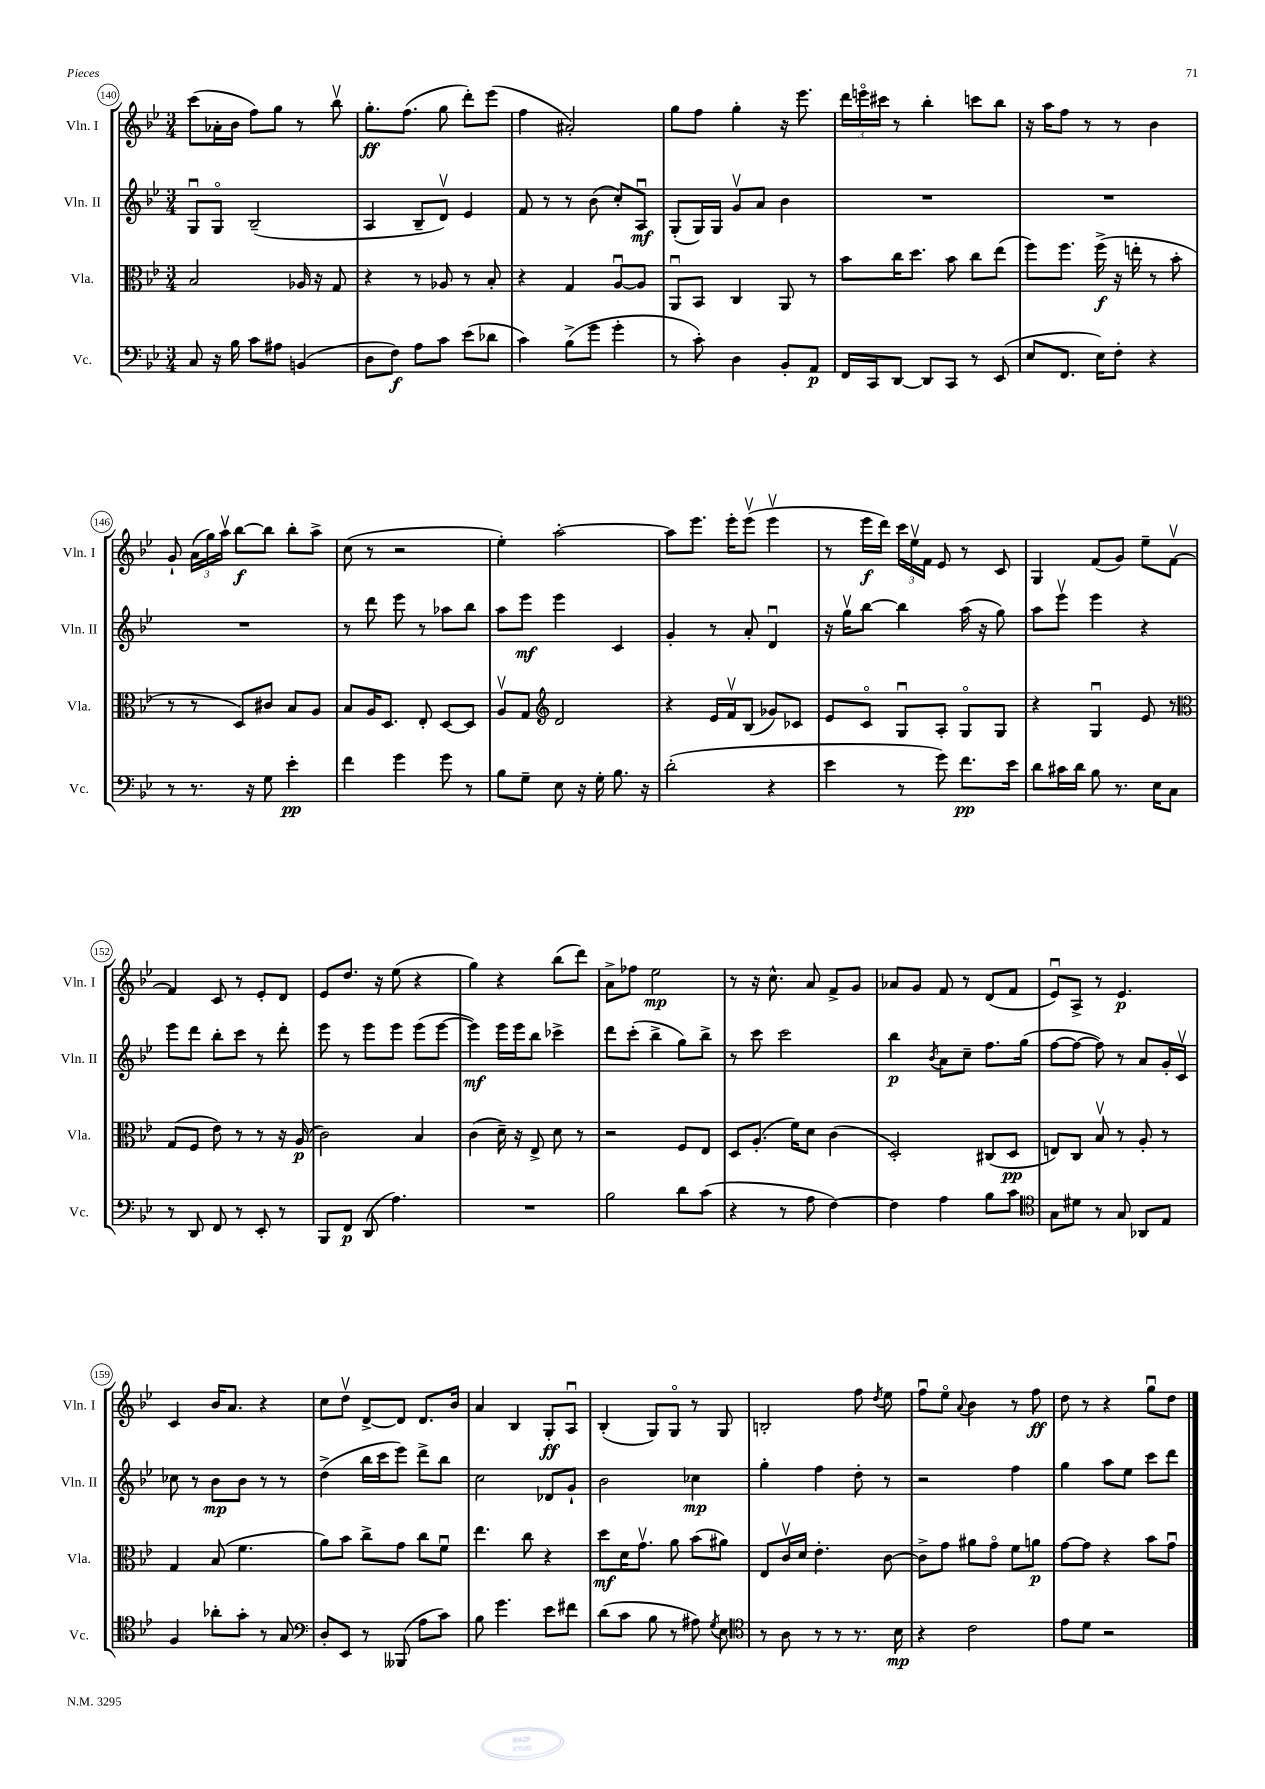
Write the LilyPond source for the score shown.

<<
\new StaffGroup <<
\new Staff = "s0" \with { instrumentName = "Vln. I" shortInstrumentName = "Vln. I" } {
    \clef treble \key bes \major \numericTimeSignature \time 3/4
    \autoBeamOff c'''8[( aes'16-. bes'16] f''8[) g''8] r8 bes''8\upbow |
    g''8.[-.\ff f''8.]( g''8 d'''8[-.) ees'''8]( |
    f''4 ais'2-.) |
    g''8[ f''8] g''4-. r16 ees'''8. |
    \tuplet 3/2 { d'''16[ e'''16\flageolet cis'''16] } r8 bes''4-. c'''8[ bes''8] |
    r16 a''16[ f''8] r8 r8 bes'4 |
    g'8-! \tuplet 3/2 { a'16[( g''16) a''16]\upbow } bes''8[~\f bes''8] bes''8[-. a''8]-> |
    c''8( r8 r2 |
    ees''4-.) a''2~-. |
    a''8[ ees'''8.] ees'''16[-. ees'''8]\upbow( ees'''4\upbow |
    r8 ees'''16[\f d'''16]) \tuplet 3/2 { c'''16[ ees''16\upbow f'16] } ees'8 r8 c'8 |
    g4 f'8[( g'8]) ees''8[-- f'8]~\upbow |
    f'4 c'8 r8 ees'8[-. d'8] |
    ees'8[ d''8.] r16 ees''8( r4 |
    g''4) r4 bes''8[( d'''8]) |
    a'8[-> fes''8] ees''2\mp |
    r8 r16 c''8.-^ a'8 f'8[-> g'8] |
    aes'8[ g'8] f'8 r8 d'8[( f'8] |
    ees'8[\downbow) a8]-> r8 ees'4.\p |
    c'4 bes'16[ a'8.] r4 |
    c''8[ d''8]\upbow d'8[~-> d'8] d'8.[ bes'16] |
    a'4 bes4 g8[-.\ff a8]\downbow |
    bes4-.( g8[) g8]\flageolet r8 g8 |
    b2-. f''8 \acciaccatura { d''8 } ees''8 |
    f''8[\downbow ees''8]\flageolet \appoggiatura { a'8 } bes'4 r8 f''8\ff |
    d''8 r8 r4 g''8[\downbow d''8] \bar "|." |
}
\new Staff = "s1" \with { instrumentName = "Vln. II" shortInstrumentName = "Vln. II" } {
    \clef treble \key bes \major \numericTimeSignature \time 3/4
    \autoBeamOff g8[\downbow g8]\flageolet bes2--( |
    a4 bes8[-- d'8]\upbow) ees'4 |
    f'8 r8 r8 bes'8( c''8[-.) a8]\downbow\mf |
    g8[-.( g16) g16] g'8[\upbow a'8] bes'4 |
    R2. |
    R2. |
    R2. |
    r8 d'''8 ees'''8 r8 aes''8[ bes''8] |
    a''8[ ees'''8]\mf ees'''4 c'4 |
    g'4-. r8 a'8-. d'4\downbow |
    r16 g''16[\upbow bes''8]~ bes''4 a''16( r16 g''8) |
    a''8[ ees'''8]\upbow ees'''4 r4 |
    ees'''8[ d'''8] bes''8[-. c'''8] r8 d'''8-. |
    ees'''8 r8 ees'''8[ ees'''8] ees'''8[( ees'''8]~ |
    ees'''4\mf) ees'''16[ ees'''16 bes''8] ces'''4-> |
    d'''8[ c'''8]-.( bes''4-> g''8[) bes''8]-> |
    r8 c'''8 c'''2 |
    bes''4\p \acciaccatura { bes'8 } a'8[ c''8]-- f''8.[ g''16]( |
    f''8[~ f''8]~ f''8) r8 a'8[ g'16-. c'16]\upbow |
    ces''8 r8 bes'8[\mp bes'8] r8 r8 |
    d''4->( bes''16[ c'''16 ees'''8]) d'''8[-> bes''8] |
    c''2 des'8[ g'8]-! |
    bes'2 ces''4\mp |
    g''4-. f''4 d''8-. r8 |
    r2 f''4 |
    g''4 a''8[ ees''8] c'''8[ d'''8] \bar "|." |
}
\new Staff = "s2" \with { instrumentName = "Vla." shortInstrumentName = "Vla." } {
    \clef alto \key bes \major \numericTimeSignature \time 3/4
    \autoBeamOff bes2 aes16 r16 g8 |
    r4 r8 aes8 r8 bes8-. |
    r4 g4 a8[~\downbow a8] |
    a,8[\downbow bes,8] c4 a,8 r8 |
    bes'8[ c''16 d''8.] bes'8 c''8[ ees''8]( |
    f''8[) f''8.] f''16->\f( r16 e''16-. r8 bes'8-. |
    r8 r8 d8[) cis'8] bes8[ a8] |
    bes8[ a16 d8.] ees8-. d8[~ d8] |
    a8[\upbow g8] \clef treble d'2 |
    r4 ees'16[ f'16\upbow bes8]( ges'8[) ces'8] |
    ees'8[ c'8]\flageolet g8[\downbow a8]-. g8[\flageolet g8] |
    r4 g4\downbow ees'8 r8 |
    \clef alto g8[( f8] ees'8) r8 r8 r16 a16\p( |
    c'2) bes4 |
    c'4( d'16--) r16 ees8-> d'8 r8 |
    r2 f8[ ees8] |
    d8[ a8.]-.( f'16[) d'8] c'4( |
    d2-.) cis8[( d8]\pp |
    e8[) c8] bes8\upbow r8 a8-. r8 |
    g4 bes8( f'4. |
    a'8[) bes'8] c''8[-> g'8] c''8[ f'8]\downbow |
    ees''4. c''8 r4 |
    d''8[\mf d'16 g'8.]\upbow a'8 bes'8[( ais'8]) |
    ees8[ c'16\upbow d'16] ees'4.-. c'8~ |
    c'8[-> g'8] ais'8[ g'8]\flageolet f'8[ a'8]\p |
    g'8[~ g'8] r4 bes'8[ g'8]\downbow \bar "|." |
}
\new Staff = "s3" \with { instrumentName = "Vc." shortInstrumentName = "Vc." } {
    \clef bass \key bes \major \numericTimeSignature \time 3/4
    \autoBeamOff c8 r16 bes16 c'8[ ais8] b,4( |
    d8[ f8]\f) a8[ c'8] ees'8[( des'8] |
    c'4) bes8[->( g'8] g'4-. |
    r8 c'8-.) d4 bes,8[-. a,8]\p |
    f,16[ c,16 d,8]~ d,8[ c,8] r8 ees,8( |
    ees8[ f,8.] ees16[) f8]-. r4 |
    r8 r8. r16 g8 ees'4-.\pp |
    f'4 g'4 g'8 r8 |
    bes8[ g8]-- ees8 r16 g16-. bes8. r16 |
    d'2-.( r4 |
    ees'4 r8 g'8) f'8.[\pp ees'16] |
    d'8[ cis'16 d'16] bes8 r8. ees16[ c8] |
    r8 d,8 f,8 r8 ees,8-. r8 |
    bes,,8[ f,8]\p d,8( a4.) |
    R2. |
    bes2 d'8[ c'8]( |
    r4 r8 a8 f4~) |
    f4 a4 bes8[ c'8] |
    \clef tenor g8[ dis'8] r8 g8 aes,8[ ees8] |
    f4 aes'8[-. g'8]-. r8 g8 |
    \clef bass d8[-. ees,8] r8 beses,,8( a8[ c'8]) |
    bes8 g'4. ees'8[ fis'8] |
    d'8[( c'8] bes8 r8 ais8) \acciaccatura { g8 } ees8 |
    \clef tenor r8 a8 r8 r8 r8. bes16\mp |
    r4 c'2 |
    ees'8[ d'8] r2 \bar "|." |
}
>>
>>
\layout { \context { \Score currentBarNumber = #140 \override BarNumber.stencil = #(make-stencil-circler 0.1 0.3 ly:text-interface::print) } }
